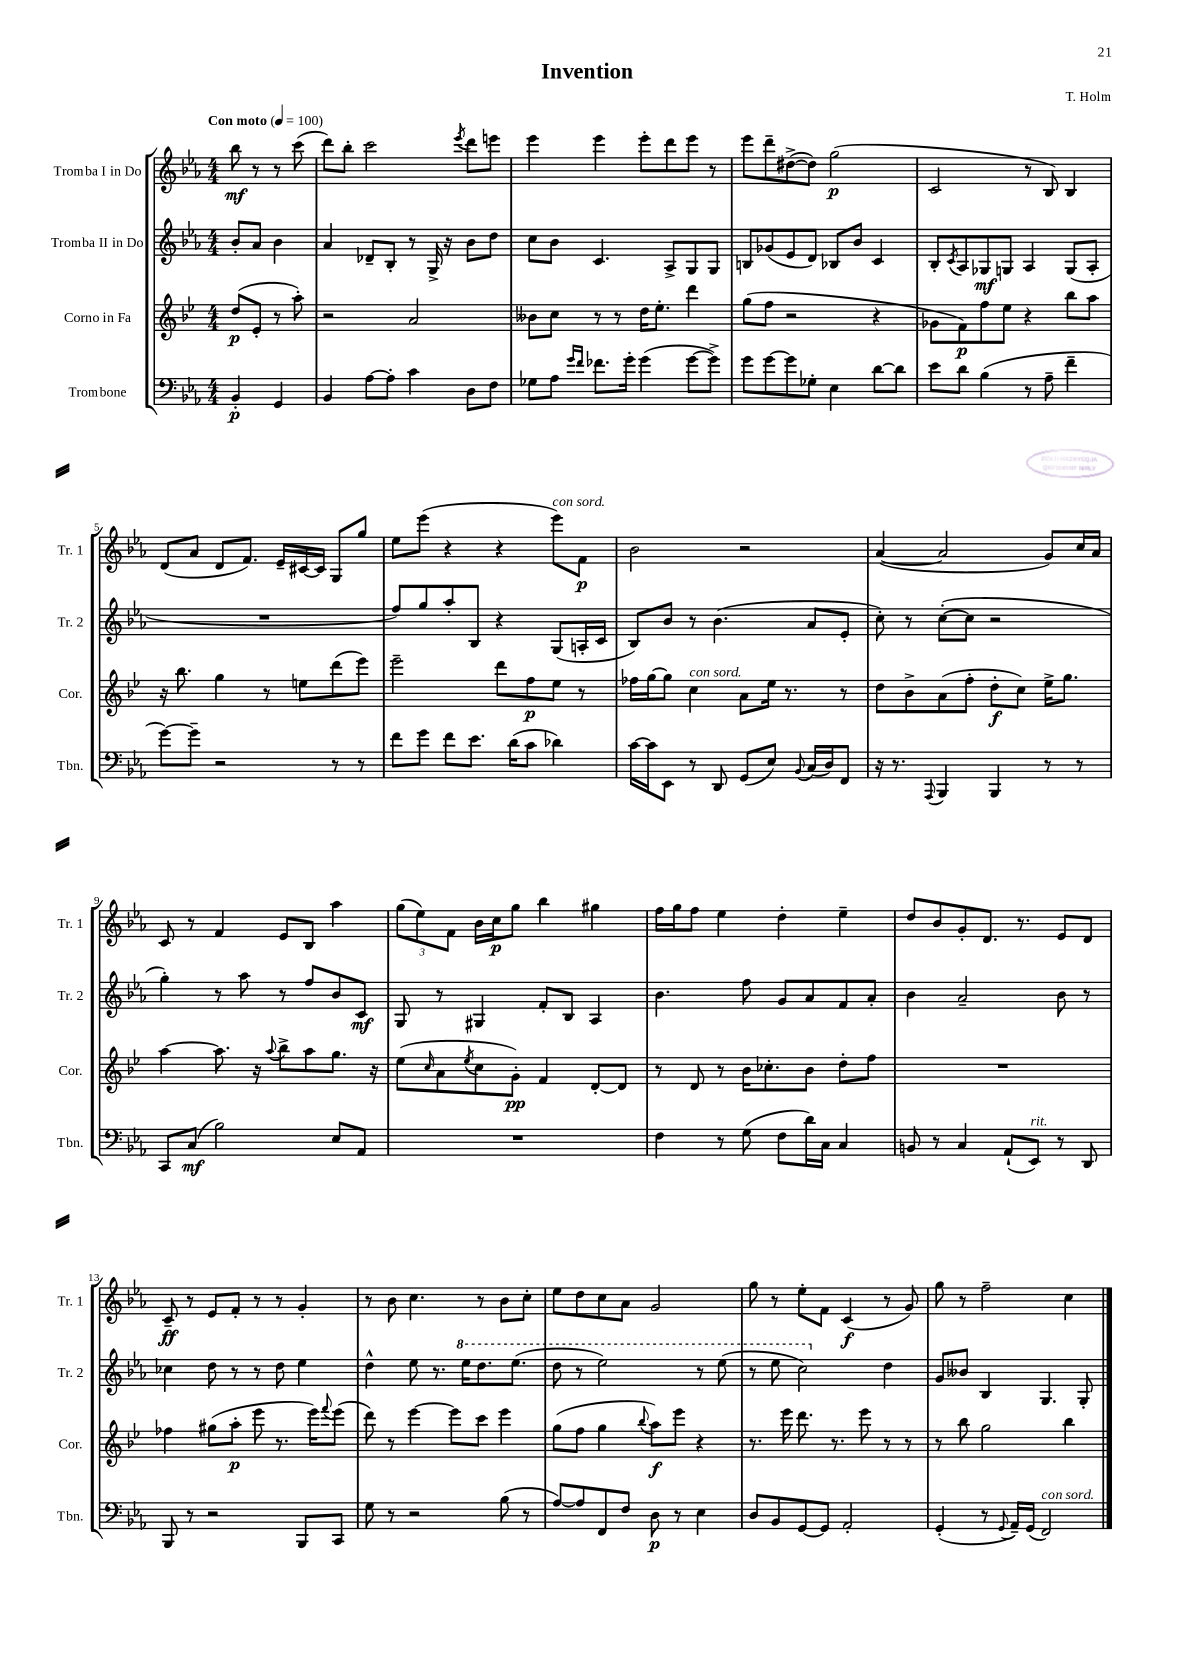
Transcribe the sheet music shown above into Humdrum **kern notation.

**kern	**dynam	**kern	**dynam	**kern	**dynam	**kern	**dynam
*part4	*part4	*part3	*part3	*part2	*part2	*part1	*part1
*staff4	*staff4	*staff3	*staff3	*staff2	*staff2	*staff1	*staff1
*I"Trombone	*	*I"Corno in Fa	*	*I"Tromba II in Do	*	*I"Tromba I in Do	*
*I'Tbn.	*	*I'Cor.	*	*I'Tr. 2	*	*I'Tr. 1	*
*clefF4	*	*clefG2	*	*clefG2	*	*clefG2	*
*k[b-e-a-]	*	*k[b-e-]	*	*k[b-e-a-]	*	*k[b-e-a-]	*
*M4/4	*	*M4/4	*	*M4/4	*	*M4/4	*
*MM100	*	*MM100	*	*MM100	*	*MM100	*
=	=	=	=	=	=	=	=
!	!	!	!	!	!	!LO:TX:a:B:t=Con moto	!
4BB-'/	p	(8dd/L	p	8b-'/L	.	8bb-\	mf
.	.	8e-'/J	.	8a-/J	.	8r	.
4GG/	.	8r	.	4b-\	.	8r	.
.	.	8aa'\)	.	.	.	(8ccc\	.
=1	=1	=1	=1	=1	=1	=1	=1
4BB-/	.	2r	.	4a-/	.	8ddd\L)	.
.	.	.	.	.	.	8bb-'\J	.
[8A-\L	.	.	.	8d-X~/L	.	2ccc\	.
8A-'\J]	.	.	.	8B-'/J	.	.	.
4c\	.	2a/	.	8r	.	.	.
.	.	.	.	16G^/	.	.	.
.	.	.	.	16r	.	.	.
.	.	.	.	.	.	8qeee-/	.
8D\L	.	.	.	8b-\L	.	8ddd\L	.
8F\J	.	.	.	8dd\J	.	8eeen\J	.
=2	=2	=2	=2	=2	=2	=2	=2
8G-X\L	.	8b--X\L	.	8cc\L	.	4eee-\	.
8A-\J	.	8cc\J	.	8b-\J	.	.	.
16qqg/LL	.	.	.	.	.	.	.
16qqf/JJ	.	.	.	.	.	.	.
8.f-X\L	.	8r	.	4.c/	.	4eee-\	.
.	.	8r	.	.	.	.	.
16g'\Jk	.	.	.	.	.	.	.
(4g\	.	16dd\KL	.	.	.	8eee-'\L	.
.	.	8.ee-'\J	.	.	.	.	.
.	.	.	.	8A-^/L	.	8ddd\	.
[8g\L	.	4ddd\	.	8G/	.	8eee-\J	.
8g^\J])	.	.	.	8G/J	.	8r	.
=3	=3	=3	=3	=3	=3	=3	=3
8g\L	.	(8gg\L	.	8Bn/L	.	8eee-\L	.
[8g\	.	8ff\J	.	(8g-X/	.	8ddd~\	.
8g\]	.	2r	.	8e-/	.	([8dd#X^\	.
8G-X'\J	.	.	.	8d/J)	.	8dd#\J])	.
4E-\	.	.	.	8B-X/L	.	(2gg\	p
.	.	.	.	8b-/J	.	.	.
[8d\L	.	4r	.	4c/	.	.	.
8d\J]	.	.	.	.	.	.	.
=4	=4	=4	=4	=4	=4	=4	=4
8e-\L	.	8g-X\L	.	8B-'/L	.	2c/	.
.	.	.	.	8qc/	.	.	.
8d\J	.	8f\)	p	8A-/	.	.	.
(4B-\	.	8ff\	.	8G-X/	mf	.	.
.	.	8ee-\J	.	8Gn/J	.	.	.
8r	.	4r	.	4A-/	.	8r	.
8A-~\	.	.	.	.	.	8B-/)	.
4f~\	.	8bb-\L	.	(8G/L	.	4B-/	.
.	.	8aa\J	.	8A-'/J	.	.	.
!!LO:LB:g=z
=5	=5	=5	=5	=5	=5	=5	=5
[8g\L)	.	16r	.	1r	.	(8d/L	.
.	.	8.bb-\	.	.	.	.	.
8g~\J]	.	.	.	.	.	8a-/J	.
2r	.	4gg\	.	.	.	8d/L	.
.	.	.	.	.	.	8.f/J)	.
.	.	8r	.	.	.	.	.
.	.	.	.	.	.	16e-~/LL	.
.	.	8een\L	.	.	.	[16c#X/	.
.	.	.	.	.	.	16c#/JJ]	.
8r	.	(8ddd\	.	.	.	8G/L	.
8r	.	8eee-\J)	.	.	.	8gg/J	.
=6	=6	=6	=6	=6	=6	=6	=6
8f\L	.	2eee-~\	.	8ff/L)	.	8ee-\L	.
8g\J	.	.	.	8gg/	.	(8eee-\J	.
8f\L	.	.	.	8aa-'/	.	4r	.
8.e-\J	.	.	.	8B-/J	.	.	.
.	.	8ddd\L	.	4r	.	4r	.
(16d\KL	.	.	.	.	.	.	.
8c\J	.	8ff\	p	.	.	.	.
!	!	!	!	!	!	!LO:TX:a:i:t=con sord.	!
4d-X\)	.	8ee-\J	.	(8G/L	.	8eee-\L)	.
.	.	8r	.	16An'/L	.	8f\J	p
.	.	.	.	16c/JJ	.	.	.
=7	=7	=7	=7	=7	=7	=7	=7
[16c\LL	.	16ff-X\LL	.	8B-/L)	.	2b-\	.
16c\J]	.	[16gg\J	.	.	.	.	.
8EE-\J	.	8gg\J]	.	8b-/J	.	.	.
!	!	!LO:TX:a:i:t=con sord.	!	!	!	!	!
8r	.	4cc\	.	8r	.	.	.
8DD/	.	.	.	(4.b-\	.	.	.
(8GG/L	.	8a\L	.	.	.	2r	.
8E-/J)	.	16ee-\Jk	.	.	.	.	.
.	.	8.r	.	.	.	.	.
8qqBB-/	.	.	.	.	.	.	.
(16C/LL	.	.	.	8a-/L	.	.	.
16D/J)	.	.	.	.	.	.	.
8FF/J	.	8r	.	8e-'/J	.	.	.
=8	=8	=8	=8	=8	=8	=8	=8
16r	.	8dd\L	.	8cc'\)	.	([4a-/	.
8.r	.	.	.	.	.	.	.
.	.	8b-^\	.	8r	.	.	.
8qqAAA-/	.	.	.	.	.	.	.
4BBB-/	.	(8a\	.	([8cc'\L	.	2a-/]	.
.	.	8ff'\J	.	8cc\J]	.	.	.
4BBB-/	.	8dd'\L	f	2r	.	.	.
.	.	8cc\J)	.	.	.	.	.
8r	.	16ee-^\KL	.	.	.	8g/L)	.
.	.	8.gg\J	.	.	.	.	.
8r	.	.	.	.	.	16cc/L	.
.	.	.	.	.	.	16a-/JJ	.
!!LO:LB:g=z
=9	=9	=9	=9	=9	=9	=9	=9
8CC/L	.	[4aa\	.	4gg'\)	.	8c/	.
(8C/J	mf	.	.	.	.	8r	.
2B-\)	.	8.aa\]	.	8r	.	4f/	.
.	.	.	.	8aa-\	.	.	.
.	.	16r	.	.	.	.	.
.	.	8qqaa/	.	.	.	.	.
.	.	8bb-^\L	.	8r	.	8e-/L	.
.	.	8aa\	.	8ff/L	.	8B-/J	.
8E-/L	.	8.gg\J	.	8b-/	.	4aa-\	.
8AA-/J	.	.	.	8c/J	mf	.	.
.	.	16r	.	.	.	.	.
=10	=10	=10	=10	=10	=10	=10	=10
1r	.	(8ee-\L	.	8G/	.	(12gg\L	.
.	.	.	.	.	.	12ee-\)	.
.	.	16qqcc/	.	.	.	.	.
.	.	8a\	.	8r	.	.	.
.	.	.	.	.	.	12f\J	.
.	.	8qee-/	.	.	.	.	.
.	.	8cc\	.	4G#X/	.	16b-\LL	.
.	.	.	.	.	.	16cc\J	p
.	.	8g'\J)	pp	.	.	8gg\J	.
.	.	4f/	.	8f'/L	.	4bb-\	.
.	.	.	.	8B-/J	.	.	.
.	.	[8d'/L	.	4A-/	.	4gg#X\	.
.	.	8d/J]	.	.	.	.	.
=11	=11	=11	=11	=11	=11	=11	=11
4F\	.	8r	.	4.b-\	.	16ff\LL	.
.	.	.	.	.	.	16gg\J	.
.	.	8d/	.	.	.	8ff\J	.
8r	.	8r	.	.	.	4ee-\	.
(8G\	.	16b-\KL	.	8ff\	.	.	.
.	.	8.cc-X'\	.	.	.	.	.
8F\L	.	.	.	8g/L	.	4dd'\	.
16d\L)	.	8b-\J	.	8a-/	.	.	.
16C\JJ	.	.	.	.	.	.	.
4C/	.	8dd'\L	.	8f/	.	4ee-~\	.
.	.	8ff\J	.	8a-'/J	.	.	.
=12	=12	=12	=12	=12	=12	=12	=12
8BBn/	.	1r	.	4b-\	.	8dd/L	.
8r	.	.	.	.	.	8b-/	.
4C/	.	.	.	2a-~/	.	8g'/	.
.	.	.	.	.	.	8.d/J	.
(8AA-`/L	.	.	.	.	.	.	.
.	.	.	.	.	.	8.r	.
!LO:TX:a:i:t=rit.	!	!	!	!	!	!	!
8EE-/J)	.	.	.	.	.	.	.
8r	.	.	.	8b-\	.	8e-/L	.
8DD/	.	.	.	8r	.	8d/J	.
!!LO:LB:g=z
=13	=13	=13	=13	=13	=13	=13	=13
8BBB-/	.	4ff-X\	.	4cc-X\	.	8c~/	ff
8r	.	.	.	.	.	8r	.
2r	.	(8gg#X\L	.	8dd\	.	8e-/L	.
.	.	8aa'\J	p	8r	.	8f'/J	.
.	.	8eee-\	.	8r	.	8r	.
.	.	8.r	.	8dd\	.	8r	.
8BBB-/L	.	.	.	4ee-\	.	4g'/	.
.	.	16eee-\KL)	.	.	.	.	.
.	.	8qqfff/	.	.	.	.	.
8CC/J	.	(8eee-\J	.	.	.	.	.
=14	=14	=14	=14	=14	=14	=14	=14
8G\	.	8ddd\)	.	4dd^^\	.	8r	.
8r	.	8r	.	.	.	8b-\	.
2r	.	[4eee-\	.	8ee-\	.	4.cc\	.
.	.	.	.	8.r	.	.	.
.	.	8eee-\L]	.	.	.	.	.
*	*	*	*	*8va	*	*	*
.	.	.	.	16eee-\KL	.	.	.
.	.	8ccc\J	.	8.ddd\	.	8r	.
(8B-\	.	4eee-\	.	.	.	8b-\L	.
.	.	.	.	(8.eee-\J	.	.	.
8r	.	.	.	.	.	8cc'\J	.
=15	=15	=15	=15	=15	=15	=15	=15
[8A-/L)	.	(8gg\L	.	8ddd\	.	8ee-\L	.
8A-/]	.	8ff\J	.	8r	.	8dd\	.
8FF/	.	4gg\	.	2eee-\)	.	8cc\	.
8F/J	.	.	.	.	.	8a-\J	.
.	.	8qqbb-/	.	.	.	.	.
8D\	p	8aa\L)	f	.	.	2g/	.
8r	.	8eee-\J	.	.	.	.	.
4E-\	.	4r	.	8r	.	.	.
.	.	.	.	(8eee-\	.	.	.
=16	=16	=16	=16	=16	=16	=16	=16
8D/L	.	8.r	.	8r	.	8gg\	.
8BB-/	.	.	.	8eee-\	.	8r	.
.	.	16eee-\	.	.	.	.	.
[8GG/	.	8.ddd\	.	2ccc\)	.	8ee-'\L	.
8GG/J]	.	.	.	.	.	8f\J	.
.	.	8.r	.	.	.	.	.
2AA-'/	.	.	.	.	.	(4c/	f
.	.	8eee-\	.	.	.	.	.
*	*	*	*	*X8va	*	*	*
.	.	8r	.	4dd\	.	8r	.
.	.	8r	.	.	.	8g/)	.
=17	=17	=17	=17	=17	=17	=17	=17
(4GG'/	.	8r	.	8g/L	.	8gg\	.
.	.	8bb-\	.	8b--X/J	.	8r	.
8r	.	2gg\	.	4B-/	.	2ff~\	.
8qqGG/	.	.	.	.	.	.	.
16AA-~/LL)	.	.	.	.	.	.	.
(16GG/JJ	.	.	.	.	.	.	.
!LO:TX:a:i:t=con sord.	!	!	!	!	!	!	!
2FF/)	.	.	.	4.G/	.	.	.
.	.	4bb-\	.	.	.	4cc\	.
.	.	.	.	8G'/	.	.	.
==	==	==	==	==	==	==	==
*-	*-	*-	*-	*-	*-	*-	*-
